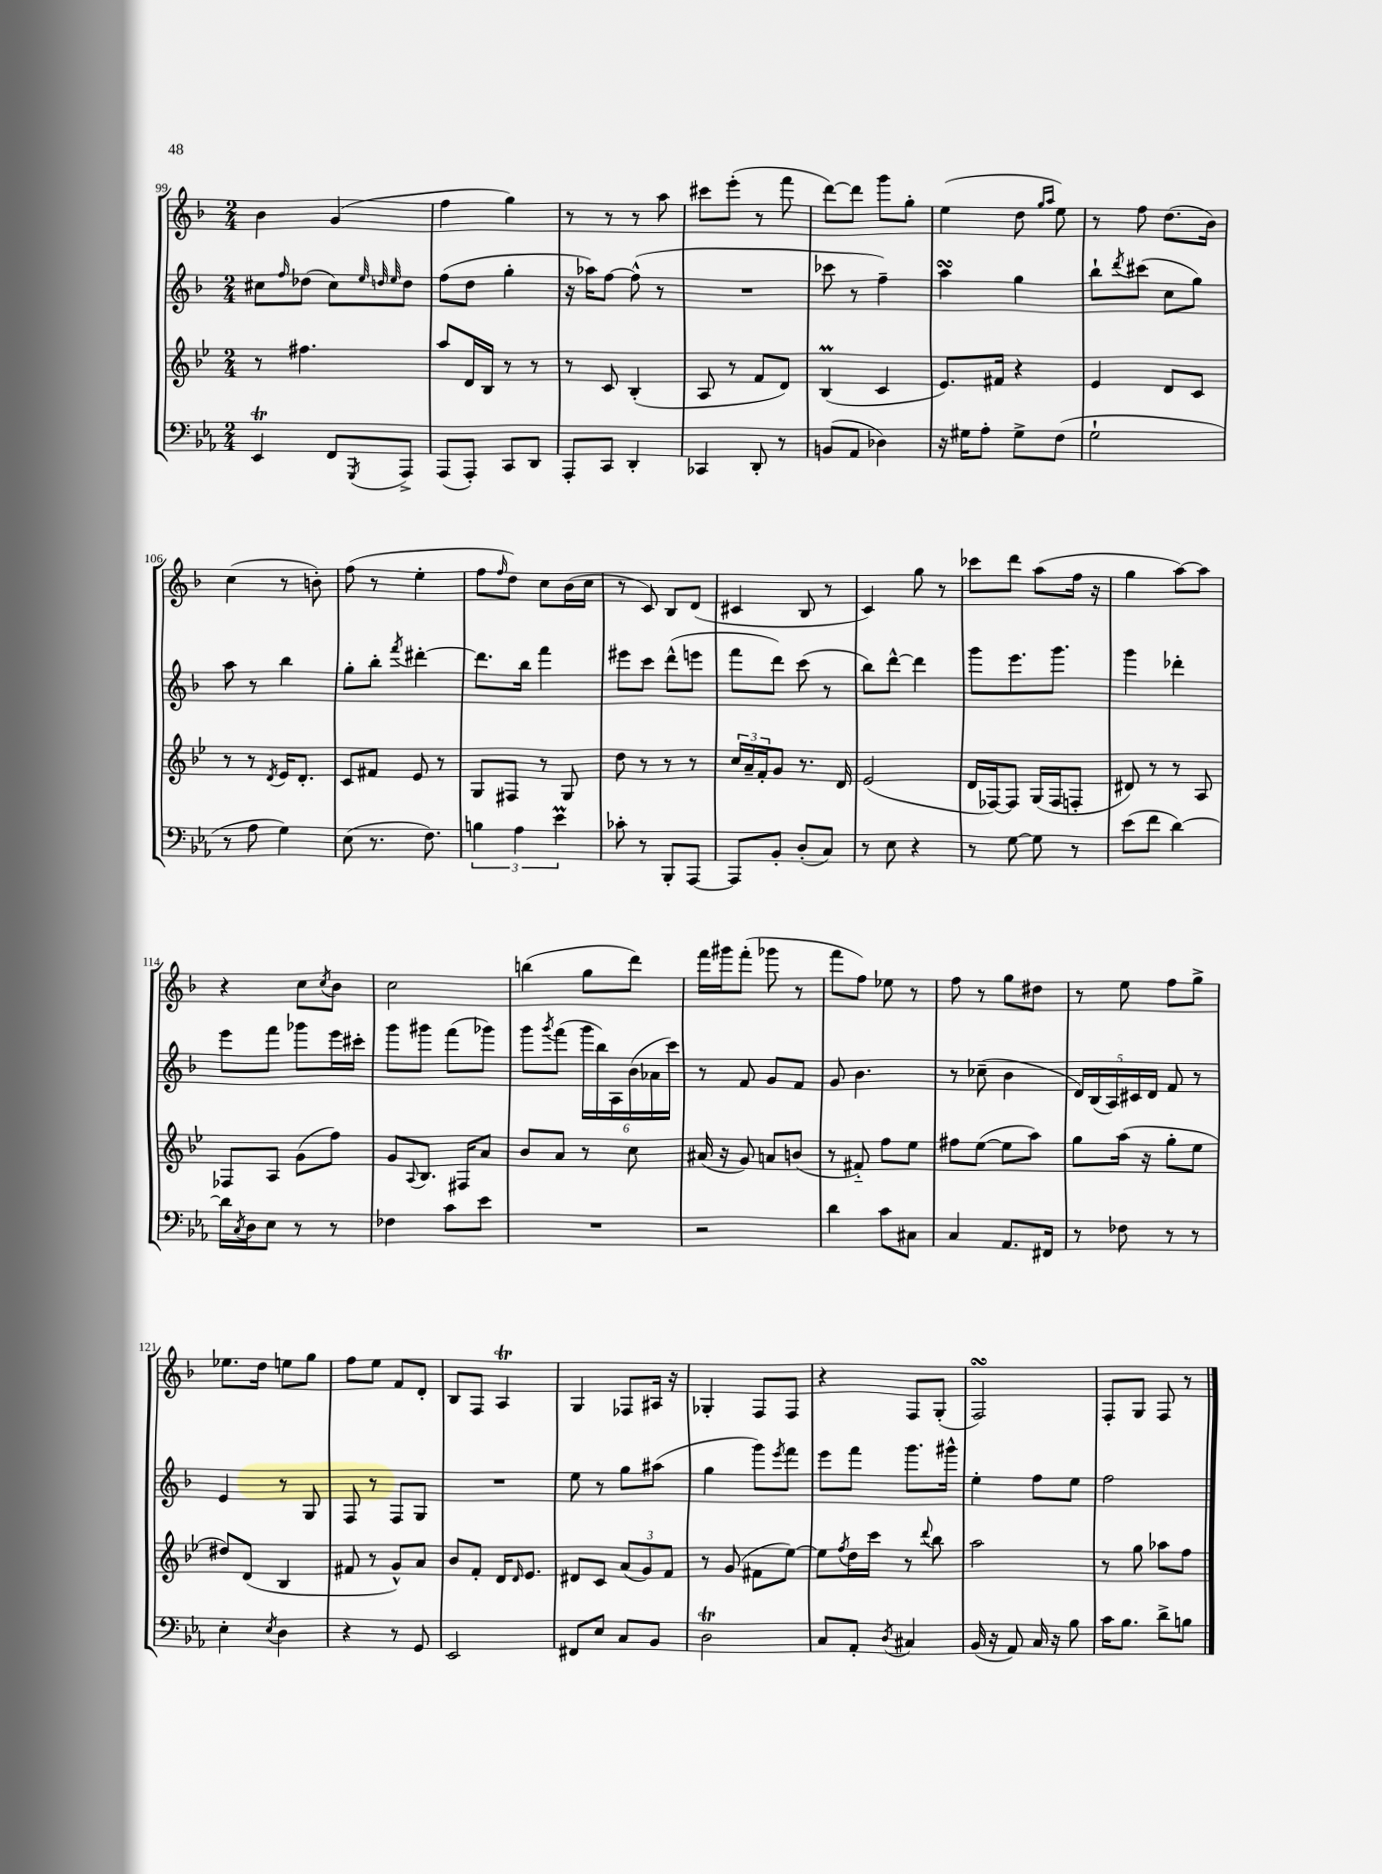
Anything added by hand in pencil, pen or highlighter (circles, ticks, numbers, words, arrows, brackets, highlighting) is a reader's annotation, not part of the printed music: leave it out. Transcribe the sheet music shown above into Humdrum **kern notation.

**kern	**kern	**kern	**kern
*staff4	*staff3	*staff2	*staff1
*clefF4	*clefG2	*clefG2	*clefG2
*k[b-e-a-]	*k[b-e-]	*k[b-]	*k[b-]
*M2/4	*M2/4	*M2/4	*M2/4
4EE-	8r	8cc#	4b-
.	.	16qqff	.
.	4.ff#	(8dd-	.
8FF	.	8cc#)	(4g
.	.	32qqee	.
.	.	32qqdd	.
8qGGG	.	32qqee	.
8AAA-^	.	8dd	.
=	=	=	=
(8AAA-	8aa	(8ff	4ff
8AAA-')	16d	8dd	.
.	16B-	.	.
8CC	8r	4gg'	4gg)
8DD	8r	.	.
=	=	=	=
8AAA-'	8r	16r	8r
.	.	16aa-)	.
8CC	8c	[8ff	8r
4DD'	(4B-'	(8ff^^]	8r
.	.	8r	8aa
=	=	=	=
4CC-	8A	2r	8ccc#
.	8r	.	(8eee'
8DD'	8f	.	8r
8r	8d)	.	8fff
=	=	=	=
(8BB	(4B-	8ccc-	[8ddd)
8AA-	.	8r	8ddd]
4D-)	4c	4ff~)	8ggg
.	.	.	8gg'
=	=	=	=
16r	8.e-)	4aa	(4ee
16G#	.	.	.
8A-'	.	.	.
.	16f#	.	.
8G#^	4r	4gg	8dd
.	.	.	16qqgg
.	.	.	16qqaa
(8F	.	.	8ee)
=	=	=	=
2G`	4e-	8bb-`	8r
.	.	8qddd	.
.	.	(8ccc#	8ff
.	8d	8cc	(8.dd
.	8c	8gg)	.
.	.	.	16b-)
=	=	=	=
8r	8r	8aa	(4cc
8A-	8r	8r	.
.	8qd	.	.
4G)	16e-	4bb-	8r
.	8.d'	.	.
.	.	.	8b')
=	=	=	=
(8E-	8c	8gg'	(8ff
8.r	8f#	8bb-'	8r
.	.	8qfff	.
.	8e-	[4ddd#'	4ee'
8.F)	.	.	.
.	8r	.	.
=	=	=	=
6B	8G	8.ddd#]	8ff
.	.	.	16qqff
.	8F#	.	8dd)
6A-	.	.	.
.	.	16bb-	.
.	8r	4fff	8cc
6e-	.	.	.
.	8G	.	(16b-
.	.	.	16cc
=	=	=	=
8c-'	8dd	8eee#	8r
8r	8r	8ccc	8c)
8BBB-'	8r	(8ddd^^	8B-
[8AAA-	8r	8eee	(8d
=	=	=	=
8AAA-]	24cc	8fff	4c#
.	24a~	.	.
.	24f'	.	.
8BB-'	8g	8ddd)	.
(8D'	8.r	(8ccc	8B-
8C)	.	8r	8r
.	16d	.	.
=	=	=	=
8r	(2e-	8bb-)	4c)
8E-	.	[8ddd^^	.
4r	.	4ddd]	8gg
.	.	.	8r
=	=	=	=
8r	16d	8ggg	8ccc-
.	[16F-)	.	.
[8G	8F-]	8.eee	8ddd
8G]	(16G	.	(8aa
.	16F-	8.ggg	.
8r	8F'	.	16ff
.	.	.	16r
=	=	=	=
(8e-	8d#)	4ggg	4gg
8f	8r	.	.
[4d)	8r	4ddd-'	[8aa)
.	8A	.	8aa]
=	=	=	=
16d]	8F-	8eee	4r
8qC	.	.	.
16D	.	.	.
8E-	8A	8fff	.
8r	(8g	8ggg-	8cc
.	.	.	8qcc
8r	8ff)	16eee	8b-
.	.	16ccc#'	.
=	=	=	=
4F-	8g	8ggg	2cc
.	8qqA	.	.
.	8.B-	8ggg#	.
8c	.	(8fff	.
.	16F#	.	.
8e-	8a	8ggg-)	.
=	=	=	=
2r	8b-	8ggg	(4bb
.	.	8qggg	.
.	8a	(8fff	.
.	8r	24ggg	8gg
.	.	24bb-)	.
.	.	24A	.
.	8cc	(24b-	8ddd)
.	.	24a-	.
.	.	24ccc)	.
=	=	=	=
2r	(16a#	8r	16fff
.	16r	.	16ggg#
.	8g)	8f	(8fff'
.	8a	8g	8ggg-
.	(8b	8f	8r
=	=	=	=
4d	8r	8g	8fff
.	8f#'~)	4.b-	8ff)
8c	8ff	.	8ee-
8C#	8ee-	.	8r
=	=	=	=
4C	8ff#	8r	8ff
.	([8ee-	(8cc-~	8r
8.AA-	8ee-]	4b-	8gg
.	8aa)	.	8dd#
16FF#	.	.	.
=	=	=	=
8r	8gg	20d)	8r
.	.	(20B-	.
.	.	20A)	.
8F-	(16aa	.	8ee
.	.	20c#	.
.	16r	.	.
.	.	20d	.
8r	8gg'	8f	8ff
8r	8ee-	8r	8gg^
=	=	=	=
4E-'	8dd#)	4e	8.ee-
.	(8d	.	.
.	.	.	16dd
8qE-	.	.	.
4D	4B-	8r	8ee
.	.	8G	8gg
=	=	=	=
4r	8f#	8F	8ff
.	8r	8r	8ee
8r	8g^^)	8F	8f
8GG	8a	8G	8d'
=	=	=	=
2EE-	8b-	2r	8B-
.	8f'	.	8F
.	16d	.	4A
.	16qqd	.	.
.	8.e-	.	.
=	=	=	=
8FF#	8d#	8ee	4G
8E-	8c	8r	.
8C	(12a	8gg	8F-
.	12g)	.	.
8BB-	.	(8aa#	16A#
.	12f	.	.
.	.	.	16r
=	=	=	=
2D	8r	4gg	4G-'
.	(8g	.	.
.	8f#	8ggg)	8F
.	.	8qeee	.
.	[8ee-)	8fff	8F
=	=	=	=
8C	8ee-]	8eee	4r
.	8qff	.	.
8AA-'	16dd	8fff	.
.	16ccc	.	.
8qD	.	.	.
4C#	8r	8.ggg	8F
.	8qqddd	.	.
.	8bb-	.	(8G'
.	.	16ggg#^^	.
=	=	=	=
(16BB-	2aa	4ee'	2F)
16r	.	.	.
8AA-)	.	.	.
16C	.	8ff	.
16r	.	.	.
8B-	.	8ee	.
=	=	=	=
16c	8r	2ff	8F'
8.B-	.	.	.
.	8gg	.	8G
8d^	8aa-	.	8F
8B	8ff	.	8r
==	==	==	==
*-	*-	*-	*-
